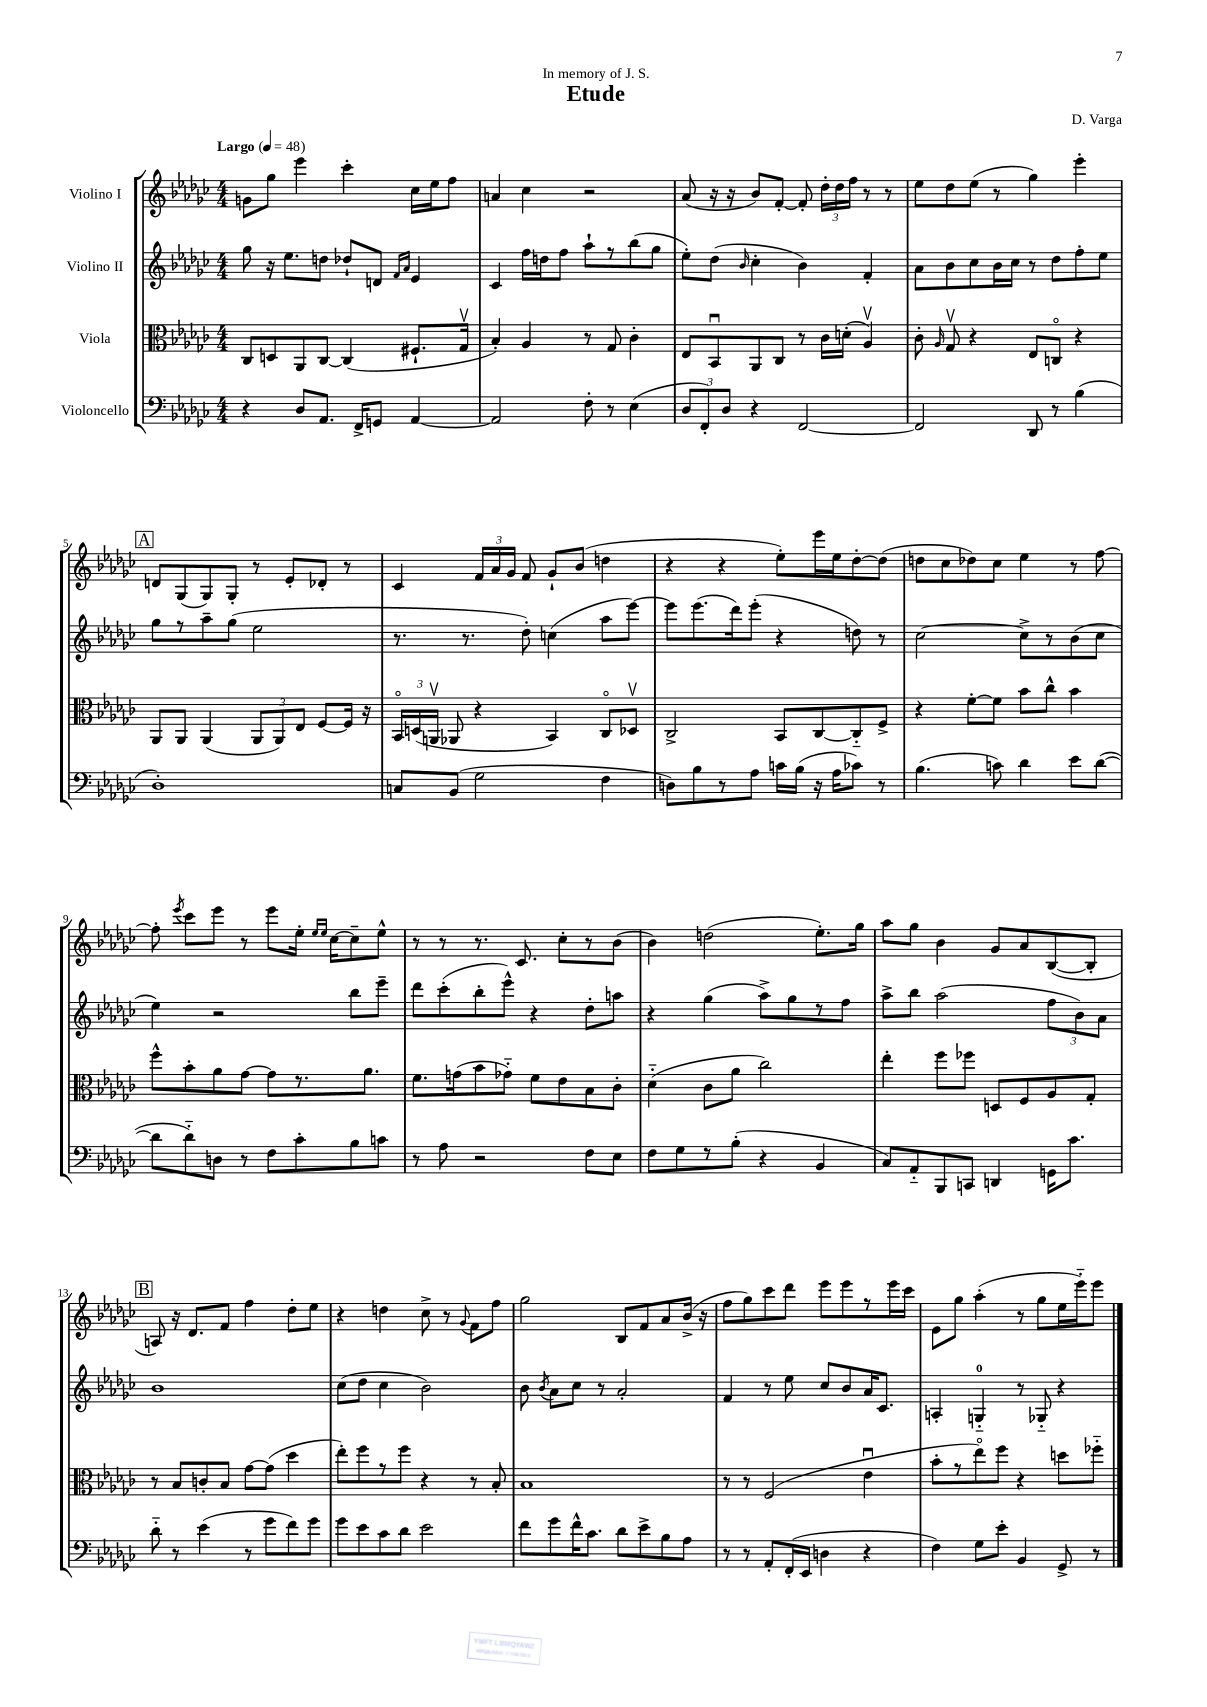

**kern	**kern	**kern	**kern
*part4	*part3	*part2	*part1
*staff4	*staff3	*staff2	*staff1
*I"Violoncello	*I"Viola	*I"Violino II	*I"Violino I
*clefF4	*clefC3	*clefG2	*clefG2
*k[b-e-a-d-g-c-]	*k[b-e-a-d-g-c-]	*k[b-e-a-d-g-c-]	*k[b-e-a-d-g-c-]
*M4/4	*M4/4	*M4/4	*M4/4
*MM48	*MM48	*MM48	*MM48
=1	=1	=1	=1
!	!	!	!LO:TX:a:B:t=Largo
4r	8C-/L	8gg-\	8gn\L
.	8Dn/	16r	8gg-\J
.	.	8.ee-\L	.
8D-/L	8AA-/	.	4eee-\
8.AA-/J	[8C-/J	8ddn\J	.
.	(4C-/]	8dd-X`/L	4ccc-'\
16FF^/KL	.	.	.
8GGn/J	.	8dn/J	.
.	.	16qqf/LL	.
.	.	16qqa-/JJ	.
[4AA-/	8.F#X`/L	4e-/	16cc-\LL
.	.	.	16ee-\J
.	.	.	8ff\J
.	16G-v/Jk	.	.
=2	=2	=2	=2
2AA-/]	4B-'/)	4c-/	4an/
.	4A-/	16ff\LL	4cc-\
.	.	16ddn\J	.
.	.	8ff\J	.
8F'\	8r	8aa-`\L	2r
8r	8G-/	8r	.
(4E-\	4c-'\	(8bb-\	.
.	.	8gg-\J	.
=3	=3	=3	=3
12D-/L	8E-/L	8ee-'\L)	(8a-/
12FF'/)	.	.	.
.	8BB-u/	(8dd-\J	16r
12D-/J	.	.	.
.	.	.	16r
.	.	16qqb-/	.
4r	8AA-/	4cc-'\	8b-/L)
.	8C-/J	.	[8f'/J
[2FF/	8r	4b-\)	8f'/]
.	16c-\LL	.	24dd-'\LL
.	.	.	24dd-\
.	(16dn'\JJ	.	.
.	.	.	24ff\JJ
.	4A-v/)	4f'/	8r
.	.	.	8r
=4	=4	=4	=4
2FF/]	8c-'\	8a-\L	8ee-\L
.	16qqA-/	.	.
.	8G-v/	8b-\	8dd-\
.	4r	8cc-\	(8ee-\J
.	.	16b-\L	8r
.	.	16cc-\JJ	.
8DD-/	8E-/L	8r	4gg-\)
8r	8Cn/J	8dd-\L	.
(4B-\	4r	8ff'\	4eee-'\
.	.	8ee-\J	.
!!LO:LB:g=z
!!LO:REH:place=s1:t=A
=5	=5	=5	=5
1D-')	8AA-/L	8gg-\L	8dn/L
.	8AA-/J	8r	(8G-/
.	(4AA-/	8aa-~\	8G-/)
.	.	(8gg-\J	8G-'/J
.	12AA-/L	2ee-\	8r
.	12AA-/)	.	.
.	.	.	8e-'/L
.	12E-/J	.	.
.	[8F/L	.	8d-X'/J
.	16F/Jk]	.	8r
.	16r	.	.
=6	=6	=6	=6
8Cn/L	24BB-/LL	8.r	4c-/
.	(24Dn/	.	.
.	24AAnv/JJ	.	.
(8BB-/J	8AA-X/	.	.
.	.	8.r	.
2G-\	4r	.	24f/LL
.	.	.	24a-/
.	.	.	24g-/JJ
.	.	8dd-'\)	8f/
.	4BB-/)	(4ccn\	8g-`/L
.	.	.	(8b-/J
4F\	8C-/L	8aa-\L	4ddn\
.	8D-Xv/J	[8eee-\J)	.
=7	=7	=7	=7
8Dn\L)	2C-^/	8eee-\L]	4r
8B-\	.	(8.eee-\	.
8r	.	.	4r
.	.	16ddd-\k)	.
8A-\J	.	(8eee-'\J	.
16cn\LL	8BB-/L	4r	8ee-'\L)
(16B-\JJ	.	.	.
16r	[8C-/	.	16eee-\L
16A-\KL	.	.	16ee-\J
8c-X\J)	8C-/]	8ddn\)	[8dd-'\
8r	8F^/J	8r	(8dd-\J]
=8	=8	=8	=8
(4.B-\	4r	[2cc-\	8ddn\L
.	.	.	8cc-\
.	[8f'\L	.	8dd-X\)
8cn\)	8f\J]	.	8cc-\J
4d-\	8b-\L	8cc-^\L]	4ee-\
.	8cc-^^\J	8r	.
8e-\L	4b-\	(8b-\	8r
([8d-\J	.	8cc-\J	[8ff\
!!LO:LB:g=z
=9	=9	=9	=9
8d-\L]	8ff^^\L	4ee-\)	8ff'\]
.	.	.	8qeee-/
8d-\)	8b-'\	.	8ccc-\L
8Dn\J	8a-\	2r	8eee-\J
8r	[8g-\J	.	8r
8F\L	8g-\L]	.	8eee-\L
8c-'\	8.r	.	16ee-'\Jk
.	.	.	16qqee-/LL
.	.	.	16qqee-/JJ
.	.	.	[16cc-\KL
8B-\	.	8bb-\L	8cc-~\]
.	8.a-\J	.	.
8cn\J	.	8eee-~\J	8ee-^^\J
=10	=10	=10	=10
8r	8.f\L	8ddd-\L	8r
8A-\	.	(8ccc-'\	8r
.	(16gn\k	.	.
2r	8b-\	8bb-'\	8.r
.	8g-X\J)	8eee-^^\J)	.
.	.	.	8.c-/
.	8f\L	4r	.
.	8e-\	.	8cc-'\L
8F\L	8B-\	8dd-'\L	8r
8E-\J	8c-'\J	8aan\J	(8b-\J
=11	=11	=11	=11
8F\L	(4d-\	4r	4b-\)
8G-\	.	.	.
8r	8c-\L	(4gg-\	(2ddn\
(8B-'\J	8a-\J	.	.
4r	2cc-\)	8aa-^\L)	.
.	.	8gg-\	.
4BB-/	.	8r	8.ee-'\L)
.	.	8ff\J	.
.	.	.	16gg-\Jk
=12	=12	=12	=12
8C-/L)	4ee-'\	8aa-^\L	8aa-\L
8AA-/	.	8bb-\J	8gg-\J
8BBB-/	8ff\L	(2aa-\	4b-\
8CCn/J	8ff-X\J	.	.
4DDn/	8Dn/L	.	8g-/L
.	8F/	.	8a-/
16GGn\KL	8A-/	12ff\L	([8B-/
8.c-\J	.	.	.
.	.	12b-\)	.
.	8G-'/J	.	8B-'/J]
.	.	12a-\J	.
!!LO:LB:g=z
!!LO:REH:place=s1:t=B
=13	=13	=13	=13
8d-\	8r	1b-	8An/)
8r	8B-/L	.	16r
.	.	.	8.d-/L
(4e-\	8cn'/	.	.
.	8B-/J	.	8f/J
8r	[8g-\L	.	4ff\
8g-\L	(8g-\J]	.	.
8f\)	4dd-\	.	8dd-'\L
8g-\J	.	.	8ee-\J
=14	=14	=14	=14
8g-\L	8ee-'\L)	(8cc-\L	4r
8e-\	8ff\	8dd-\J	.
8c-\	8r	4cc-\	4ddn\
8d-\J	8ff\J	.	.
2e-\	4r	2b-\)	8cc-^\
.	.	.	8r
.	.	.	8qqg-/
.	8r	.	8f\L
.	8B-'/	.	8ff\J
=15	=15	=15	=15
8f\L	1B-	8b-\	2gg-\
.	.	8qb-/	.
8g-\	.	8a-\L	.
16f^^\K	.	8cc-\J	.
8.c-\J	.	.	.
.	.	8r	.
8d-\L	.	2a-'/	8B-/L
8e-^\	.	.	8f/
8B-\	.	.	8a-/
8A-\J	.	.	(16b-^/Jk
.	.	.	16r
=16	=16	=16	=16
8r	8r	4f/	8ff\L
8r	8r	.	8gg-\)
8AA-'/L	(2F/	8r	8ccc-\
(16FF'/L	.	8ee-\	8ddd-\J
16EE-/JJ	.	.	.
4Dn\	.	8cc-/L	8eee-\L
.	.	8b-/	8eee-\
4r	4e-u\	16a-/K	8r
.	.	8.c-/J	.
.	.	.	16eee-\L
.	.	.	16ccc-\JJ
=17	=17	=17	=17
4F\)	8b-'\L	4An'/	8e-\L
.	8r	.	8gg-\J
8G-\L	8ee-\)	4Gn/	(4aa-'\
8e-'\J	8ff\J	.	.
4BB-/	4r	8r	8r
.	.	8G-X/	8gg-\L
8GG-^/	8ddn\L	4r	16ee-\L
.	.	.	16eee-\J)
8r	8ff-X\J	.	8eee-\J
==	==	==	==
*-	*-	*-	*-
